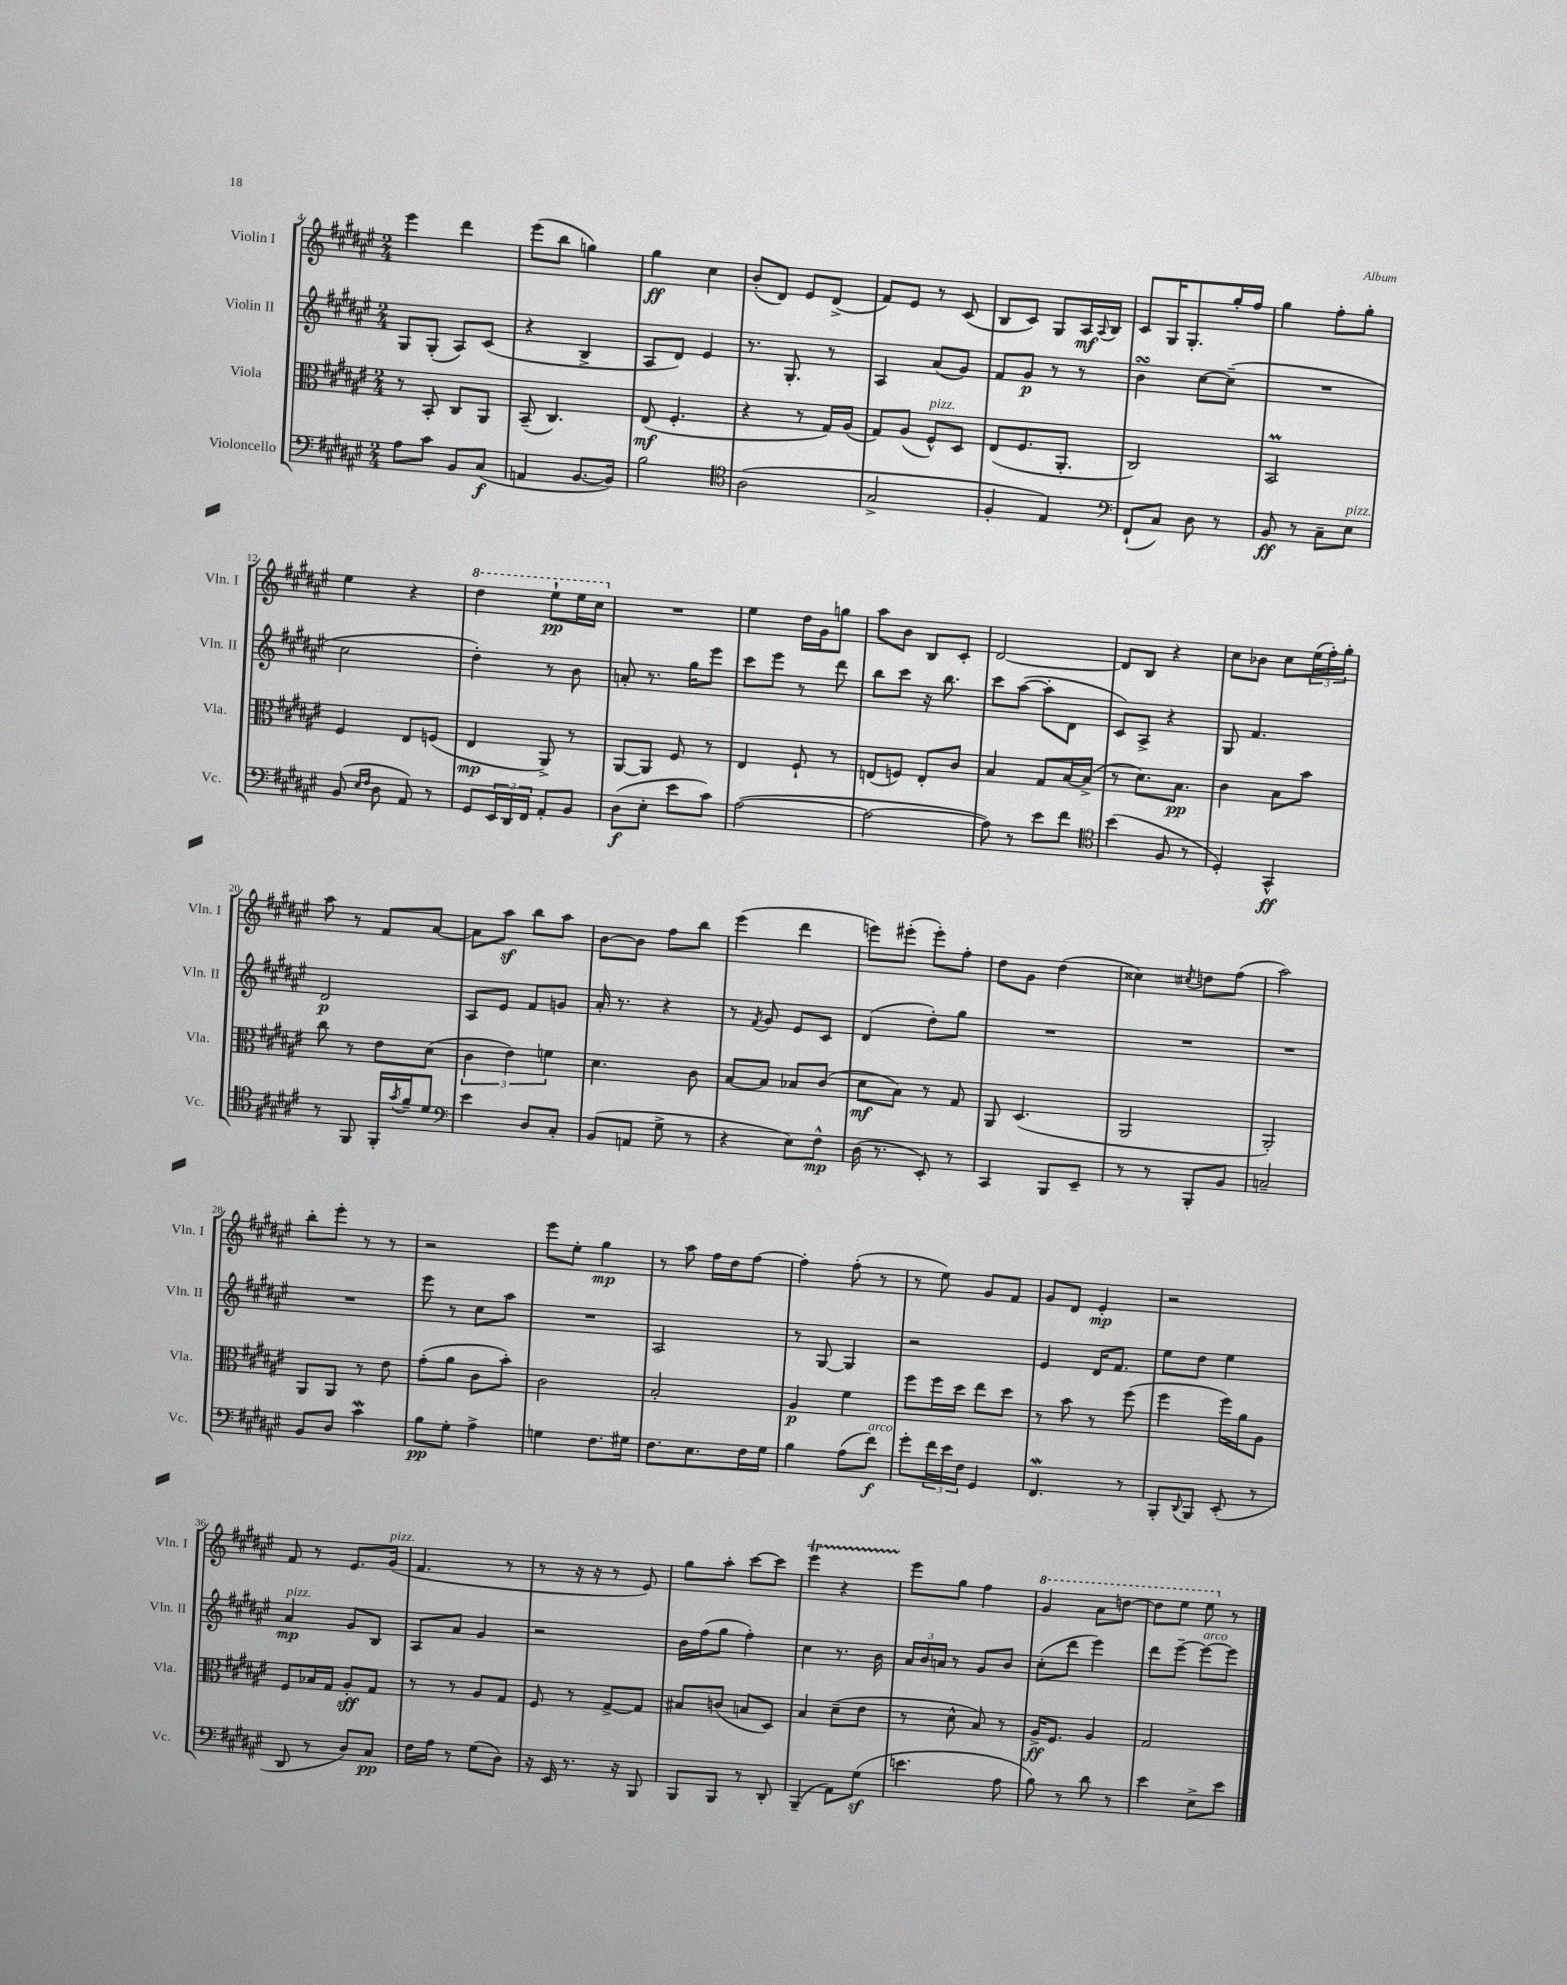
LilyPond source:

<<
\new StaffGroup <<
\new Staff = "s0" \with { instrumentName = "Violin I" shortInstrumentName = "Vln. I" } {
    \clef treble \key fis \major \numericTimeSignature \time 2/4
    eis'''4 dis'''4 |
    eis'''8( b''8 g''4) |
    gis''4\ff cis''4 |
    b'8-.( dis'8) eis'8 dis'8->( |
    fis'8) eis'8 r8 cis'8( |
    b8 cis'8) gis8 ais16\mf \appoggiatura { ais8 } b16 |
    cis'8 gis16 gis8.-. gis''16-. fis''16 |
    gis''4 fis''8-. gis''8-. |
    eis''4 r4 |
    \ottava #1 dis'''4 eis'''8-!\pp eis'''16 cis'''16 \ottava #0 |
    R2 |
    eis''4 dis''16 gis'16 g''8 |
    ais''8 b'8 b8 cis'8-. |
    dis'2~ |
    dis'8 b8 r4 |
    cis''8 bes'8 cis''8 \tuplet 3/2 { eis''16( fis''16-.) gis''16-. } |
    ais''8 r8 fis'8 ais'8~ |
    ais'8 ais''8\sf b''8 ais''8 |
    b'8~ b'8 fis''8 b''8 |
    eis'''4( dis'''4 |
    e'''8) eis'''8-.( eis'''8-.) fis''8-. |
    dis''8 gis'8 dis''4( |
    cisis''4) \acciaccatura { cis''8 } d''8 fis''8( |
    ais''2) |
    b''8-. eis'''8-. r8 r8 |
    r2 |
    eis'''8 eis''8-. gis''4\mp |
    r8 ais''8 fis''16 dis''16 fis''8~ |
    fis''4-. fis''8-.( r8 |
    r8 eis''8) gis'8 fis'8 |
    gis'8 dis'8 eis'4-.\mp |
    r2 |
    fis'8 r8 eis'8. gis'16^\markup { \italic "pizz." }( |
    fis'4. r8 |
    r8 r16 r16 r8 eis'8) |
    gis''8 ais''8-. cis'''8~ cis'''8 |
    eis'''4\startTrillSpan r4 |
    eis'''8\stopTrillSpan gis''8 fis''4 |
    \ottava #1 gis''4 ais''8 d'''8~ |
    d'''8 eis'''8 eis'''8 \ottava #0 r8 \bar "|." |
}
\new Staff = "s1" \with { instrumentName = "Violin II" shortInstrumentName = "Vln. II" } {
    \clef treble \key fis \major \numericTimeSignature \time 2/4
    gis8 gis8-.( ais8) cis'8( |
    r4 b4-> |
    ais8 dis'8) eis'4 |
    r8. gis8.-. r8 |
    ais4 ais'8( gis'8) |
    fis'8 gis'8\p r8 r8 |
    b'4\turn cis''8~ cis''8--( |
    R2 |
    cis''2 |
    dis''4-.) r8 b'8 |
    a'8-. r8. gis''16 eis'''8 |
    cis'''8 eis'''8 r8 dis'''8 |
    b''8 cis'''8 r16 b''8. |
    cis'''8 ais''8~( ais''8-. dis'8 |
    cis'8) ais8-> r4 |
    gis8 fis'4. |
    dis'2\p |
    ais8 eis'8 fis'8 g'8 |
    ais'16-. r8. r4 |
    r8 \acciaccatura { fis'8 } gis'8 eis'8 cis'8 |
    dis'4( dis''8-.) gis''8 |
    R2 |
    R2 |
    R2 |
    R2 |
    eis'''8 r8 cis''8 ais''8 |
    R2 |
    ais2 |
    r8 gis8~ gis4 |
    r2 |
    eis'4 dis'16 fis'8. |
    eis''8 dis''8 eis''4 |
    ais'4\mp^\markup { \italic "pizz." } gis'8 b8 |
    ais8 ais'8 gis'4 |
    r2 |
    b'16 fis''16( gis''8 fis''4-.) |
    cis''4 r8. b'16 |
    \tuplet 3/2 { ais'16 b'16 a'16 } r8 gis'8 b'8 |
    cis''8-.( dis'''8 eis'''4) |
    dis'''8 eis'''8~-- eis'''8~^\markup { \italic "arco" } eis'''8 \bar "|." |
}
\new Staff = "s2" \with { instrumentName = "Viola" shortInstrumentName = "Vla." } {
    \clef alto \key fis \major \numericTimeSignature \time 2/4
    r8 b,8-. cis8 ais,8 |
    b,8--( cis4.) |
    eis8\mf( fis4.-. |
    r4 r8 gis16) ais16( |
    gis8) ais8( fis8-^^\markup { \italic "pizz." }) dis8 |
    eis8( fis8. ais,8.-. |
    cis2) |
    b,2\prall |
    fis4 eis8 f8( |
    eis4\mp ais,8->) r8 |
    ais,8~ ais,8 fis8 r8 |
    eis4 fis8-! r8 |
    e8( f8) e8-. cis'8 |
    b4 gis8 b16~ b16->( |
    r8 dis'8.) b8.\pp |
    cis'4 b8 b'8 |
    cis''8 r8 eis'8 dis'8( |
    \tuplet 3/2 { cis'4 eis'4) f'4 } |
    dis'4. cis'8 |
    b8~ b8 bes8 cis'8( |
    dis'8\mf b8) r8 gis8 |
    ais,8 dis4.( |
    ais,2 |
    ais,2-.) |
    ais,8 ais,8 r8 eis'8 |
    gis'8-.( ais'8 cis'8 b'8-.) |
    cis'2 |
    b2-. |
    ais4\p fis'4 |
    fis''8 fis''16 dis''16 eis''8 dis''8 |
    r8 b'8 r8 fis''8( |
    fis''4 fis''16) ais'16 ais8 |
    fis8 bes16 gis16 ais8-.\sff gis8 |
    r8 r8 ais8 gis8 |
    fis8 r8 gis8~-> gis8 |
    bis8 c'8( b8 dis8) |
    b4 dis'8--( eis'8 |
    r8 dis'8-^ b8) r8 |
    ais16->\ff fis8. ais4 |
    gis2 \bar "|." |
}
\new Staff = "s3" \with { instrumentName = "Violoncello" shortInstrumentName = "Vc." } {
    \clef bass \key fis \major \numericTimeSignature \time 2/4
    ais8 cis'8 b,8 cis8\f( |
    a,4 b,8.~ b,16) |
    b2 |
    \clef tenor ais2( |
    gis2-> |
    fis4-. eis4) |
    \clef bass fis,8-!( cis8) dis8 r8 |
    b,8\ff r8 cis8-- eis8^\markup { \italic "pizz." } |
    b,8( \grace { eis16 fis16 } dis8 ais,8) r8 |
    gis,8 \tuplet 3/2 { eis,16 dis,16 fis,16 } ais,8-. b,8 |
    dis8\f( eis8-. eis'8 cis'8) |
    ais2~( |
    ais2~ |
    ais8) r8 eis'8 fis'8 |
    \clef tenor b'4( fis8 r8 |
    dis4-.) gis,4-^\ff |
    r8 fis,8 fis,16-. \acciaccatura { gis'8 } fis'16-- dis'8 |
    \clef bass eis'4 dis8 cis8-. |
    b,8( a,8 gis8-> r8 |
    r4 eis8) fis8-^\mp |
    dis16( r8. eis,8-.) r8 |
    cis,4 b,,8 eis,8-- |
    r8 r8 b,,8-. b,8 |
    c2-- |
    b,8 dis8 cis'4\mordent |
    b8\pp gis8-. ais4-> |
    g4 fis8. gis16 |
    fis8. eis8. fis16 gis16 |
    b4 ais8( fis'8\f^\markup { \italic "arco" }) |
    gis'8-. \tuplet 3/2 { fis'16 eis'16 fis16 } gis,4 |
    fis,4.\mordent r8 |
    b,,8-. \appoggiatura { dis,8 } b,,8 eis,8-.( r8 |
    dis,8 r8 dis8) cis8\pp |
    fis16 ais16 r8 gis8( dis8) |
    r16 eis,16 r8. r16 b,,8 |
    b,,8 b,,8 r8 dis,8-. |
    b,,4--( ais,8) gis8\sf( |
    e'4. ais8 |
    b8) r8 dis'8 r8 |
    eis'4 eis8-> eis'8 \bar "|." |
}
>>
>>
\layout { \context { \Score currentBarNumber = #4 } }
